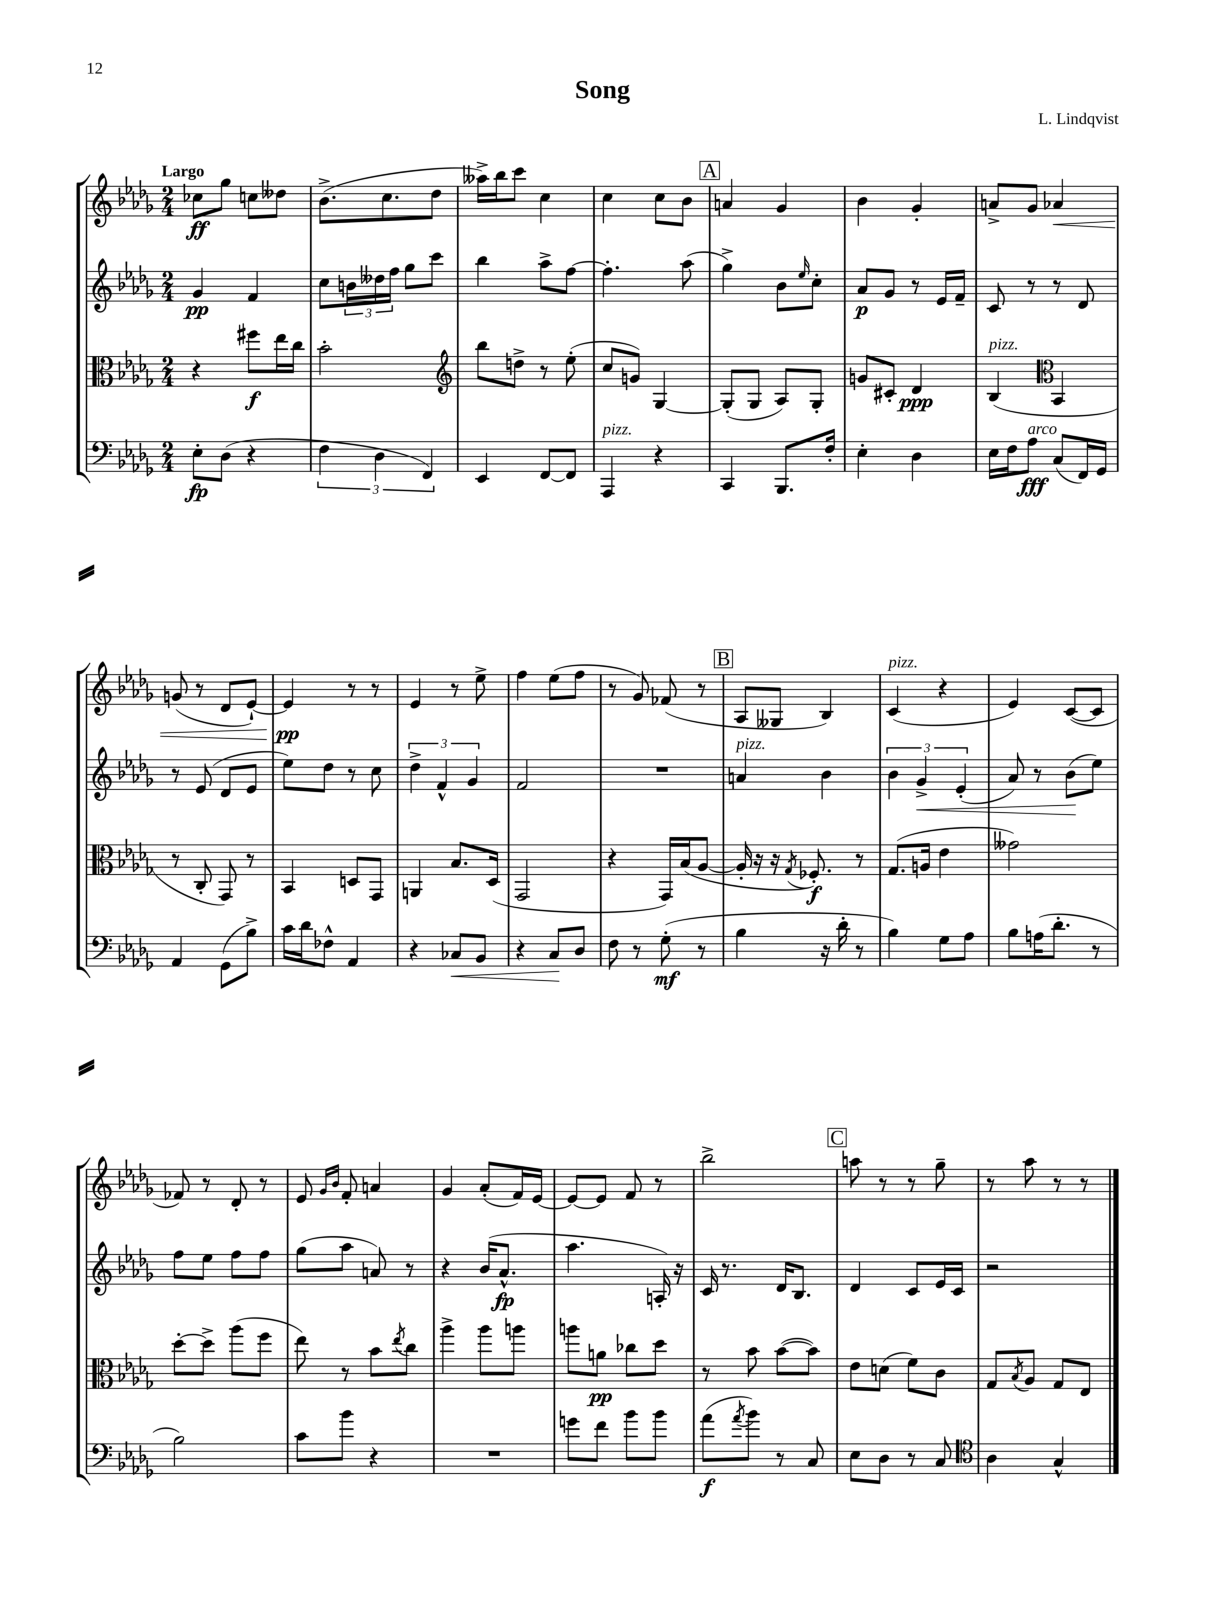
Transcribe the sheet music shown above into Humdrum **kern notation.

**kern	**kern	**kern	**kern
*staff4	*staff3	*staff2	*staff1
*clefF4	*clefC3	*clefG2	*clefG2
*k[b-e-a-d-g-]	*k[b-e-a-d-g-]	*k[b-e-a-d-g-]	*k[b-e-a-d-g-]
*M2/4	*M2/4	*M2/4	*M2/4
8E-'	4r	4g-	8cc-
(8D-	.	.	8gg-
4r	8ff#	4f	8cc
.	16ee-	.	8dd--
.	16cc	.	.
=	=	=	=
6F	2b-'	8cc	(8.b-^
.	.	24b	.
6D-	.	24dd--	.
.	.	.	8.cc
.	.	24ff	.
.	.	8gg-	.
6FF)	.	.	.
.	.	8ccc	8dd-
=	=	=	=
*	*clefG2	*	*
4EE-	8bb-	4bb-	16aa--^)
.	.	.	16bb-
.	8dd^	.	8ccc
[8FF	8r	8aa-^	4cc
8FF]	(8ee-'	[8ff	.
=	=	=	=
4AAA-	8cc	4.ff']	4cc
.	8g)	.	.
4r	[4G-	.	8cc
.	.	(8aa-	8b-
=	=	=	=
4CC	(8G-']	4gg-^)	4a
.	8G-	.	.
8.BBB-	8A-)	8b-	4g-
.	.	16qqee-	.
.	8G-'	8cc'	.
16F'	.	.	.
=	=	=	=
4E-'	8g	8a-	4b-
.	8c#'	8g-	.
4D-	4d-	8r	4g-'
.	.	16e-	.
.	.	16f~	.
=	=	=	=
16E-	(4B-	8c	8a^
16F	.	.	.
8A-	.	8r	8g-
*	*clefC3	*	*
(8C	4BB-	8r	4a-
16FF)	.	8d-	.
16GG-	.	.	.
=	=	=	=
4AA-	8r	8r	(8g
.	8C'	(8e-	8r
(8GG-	8GG-)	8d-	8d-
8B-^)	8r	8e-	[8e-`)
=	=	=	=
16c	4BB-	8ee-)	4e-]
16d-	.	.	.
8F-^^	.	8dd-	.
4AA-	8D	8r	8r
.	8GG-	8cc	8r
=	=	=	=
4r	4AA	6dd-^	4e-
.	.	6f^^	.
8C-	8.B-	.	8r
.	.	6g-	.
8BB-	.	.	8ee-^
.	(16D-	.	.
=	=	=	=
4r	2GG-	2f	4ff
8C	.	.	(8ee-
8D-	.	.	8ff
=	=	=	=
8F	4r	2r	8r
8r	.	.	8g-)
(8G-'	16GG-)	.	(8f-
.	(16B-	.	.
8r	[8A-	.	8r
=	=	=	=
4B-	16A-']	4a	8A-
.	16r	.	.
.	16r	.	8G--
.	8qG-	.	.
.	8.F-')	.	.
16r	.	4b-	4B-)
16d-'	.	.	.
8r	8r	.	.
=	=	=	=
4B-)	(8.G-	6b-	(4c
.	.	6g-^	.
.	16A	.	.
8G-	4e-	.	4r
.	.	(6e-'	.
8A-	.	.	.
=	=	=	=
8B-	2g--)	8a-)	4e-)
(16A	.	8r	.
8.d-'	.	.	.
.	.	(8b-	([8c
8r	.	8ee-)	8c]
=	=	=	=
2B-)	[8dd-'	8ff	8f-)
.	8dd-^]	8ee-	8r
.	(8aa-	8ff	8d-'
.	8ff	8ff	8r
=	=	=	=
8c	8ee-)	(8gg-	8e-
.	.	.	16qqg-
.	.	.	16qqb-
8b-	8r	8aa-	8f'
4r	8b-	8a)	4a
.	8qee-	.	.
.	8cc	8r	.
=	=	=	=
2r	4aa-^	4r	4g-
.	8aa-	(16b-	(8a-'
.	.	8.a-^^	.
.	8aa	.	16f)
.	.	.	[16e-
=	=	=	=
8g	8aa	4.aa-	8e-_
8f	8a	.	8e-]
8b-	8cc-	.	8f
8b-	8dd-	16A')	8r
.	.	16r	.
=	=	=	=
(8a-	8r	16c	2bb-^
.	.	8.r	.
8qa-	.	.	.
8b-)	8b-	.	.
8r	([8b-	16d-	.
.	.	8.B-	.
8C	8b-])	.	.
=	=	=	=
8E-	8e-	4d-	8aa
8D-	(8d	.	8r
8r	8f)	8c	8r
8C	8c	16e-	8gg-~
.	.	16c	.
=	=	=	=
*clefC4	*	*	*
4A-	8G-	2r	8r
.	8qB-	.	.
.	8A-	.	8aa-
4G-^^	8G-	.	8r
.	8E-	.	8r
==	==	==	==
*-	*-	*-	*-
